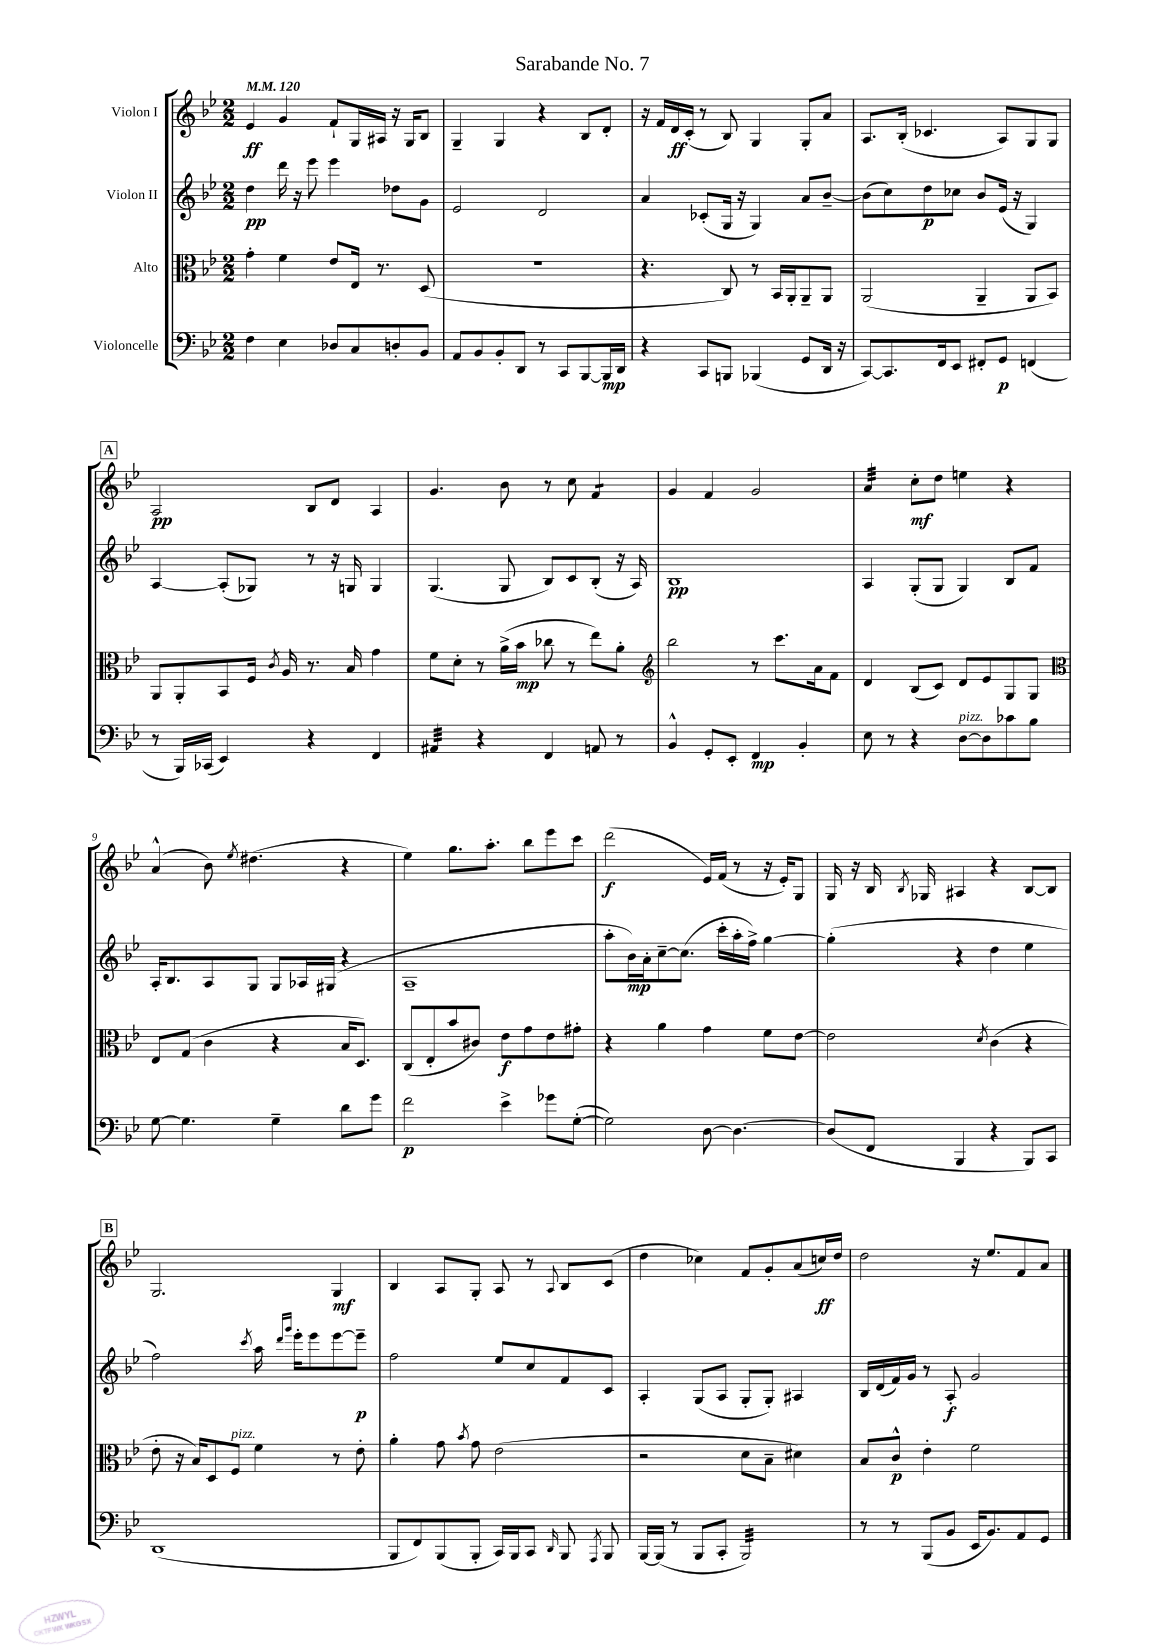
\header { title = "Sarabande No. 7" }
<<
\new StaffGroup <<
\new Staff = "s0" \with { instrumentName = "Violon I" } {
    \clef treble \key bes \major \numericTimeSignature \time 2/2 \tempo 4 = 120
    \autoBeamOff ees'4\ff g'4 f'8[-! g16 ais16] r16 g16[ bes8] |
    g4-- g4 r4 bes8[ d'8]-. |
    r16 f'16[ d'16\ff c'16]-.( r8 bes8) g4 g8[-. a'8] |
    a8.[ bes16]-.( ces'4. a8[) g8 g8] |
    \mark \markup { \box "A" } a2\pp bes8[ d'8] a4 |
    g'4. bes'8 r8 c''8 f'4:8 |
    g'4 f'4 g'2 |
    a'4:32 c''8[-.\mf d''8] e''4 r4 |
    a'4-^( bes'8) \acciaccatura { ees''8 } dis''4.( r4 |
    ees''4) g''8.[ a''8.]-. bes''8[ ees'''8 c'''8] |
    d'''2\f( ees'16[) f'16]( r8 r16 ees'16[-.) g8] |
    g16 r16 bes16 \acciaccatura { bes8 } ges16 ais4 r4 bes8[~ bes8] |
    \mark \markup { \box "B" } g2. g4\mf |
    bes4 a8[ g8]-. a8 r8 \appoggiatura { a8 } bes8[ c'8]( |
    d''4 ces''4) f'8[ g'8-. a'8( c''16\ff) d''16] |
    d''2 r16 ees''8.[ f'8 a'8] \bar "|." |
}
\new Staff = "s1" \with { instrumentName = "Violon II" } {
    \clef treble \key bes \major \numericTimeSignature \time 2/2
    \autoBeamOff d''4\pp d'''16 r16 ees'''8 ees'''4 des''8[ g'8] |
    ees'2 d'2 |
    a'4 ces'8[-.( g16] r16 g4) a'8[ bes'8]~-- |
    bes'8[( c''8) d''8\p ces''8] bes'8[ ees'16]( r16 g4) |
    \mark \markup { \box "A" } a4~ a8[-.( ges8]) r8 r16 g16 g4 |
    g4.( g8 bes8[) c'8 bes8]-.( r16 a16) |
    bes1\pp |
    a4 g8[-.( g8] g4) bes8[ f'8] |
    a16[-. bes8. a8 g8] g8[ aes16 gis16]( r4 |
    a1-- |
    a''8[-. bes'16\mp) a'16-. c''8~-- c''8.]( c'''16[-. a''16-. f''16]->) g''4~ |
    g''4-.( r4 d''4 ees''4 |
    \mark \markup { \box "B" } f''2) \acciaccatura { c'''8 } a''16 \grace { d'''16[ g'''16] } ees'''16[-. ees'''8 ees'''8~ ees'''8]--\p |
    f''2 ees''8[ c''8 f'8 c'8] |
    a4-. g8[( a8] g8[-. g8]-.) ais4 |
    bes16[ d'16( f'16) g'16] r8 a8-.\f g'2 \bar "|." |
}
\new Staff = "s2" \with { instrumentName = "Alto" } {
    \clef alto \key bes \major \numericTimeSignature \time 2/2
    \autoBeamOff g'4-. f'4 ees'8[ ees16] r8. d8( |
    r1 |
    r4. c8) r8 bes,16[ a,16-. a,8-- a,8] |
    a,2( a,4-- a,8[ bes,8]) |
    \mark \markup { \box "A" } a,8[ a,8-. bes,8 f16] \acciaccatura { c'8 } a16 r8. bes16 g'4 |
    f'8[ d'8]-. r8 a'16[->( bes'16]\mp ces''8 r8 ees''8[) a'8]-. |
    \clef treble bes''2 r8 c'''8.[ a'16 f'8] |
    d'4 bes8[( c'8]) d'8[ ees'8 g8 g8] |
    \clef alto ees8[ g8]( c'4 r4 bes16[ d8.]) |
    c8[( ees8-. bes'8 cis'8]) ees'8[\f g'8 ees'8 gis'8]-. |
    r4 a'4 g'4 f'8[ ees'8]~ |
    ees'2 \acciaccatura { d'8 } c'4( r4 |
    \mark \markup { \box "B" } ees'8-. r16 bes16[) d8 f8]^\markup { \italic "pizz." } f'4 r8 ees'8-. |
    a'4-. g'8 \acciaccatura { bes'8 } g'8 ees'2( |
    r2 d'8[ bes8]-- dis'4) |
    bes8[ c'8]-^\p ees'4-. f'2 \bar "|." |
}
\new Staff = "s3" \with { instrumentName = "Violoncelle" } {
    \clef bass \key bes \major \numericTimeSignature \time 2/2
    \autoBeamOff f4 ees4 des8[ c8 d8-. bes,8] |
    a,8[ bes,8 bes,8-. d,8] r8 c,8[ bes,,8~ bes,,16\mp d,16] |
    r4 c,8[ b,,8] bes,,4( g,8[ d,16] r16 |
    c,8[~) c,8. f,16 ees,8] fis,8[-. g,8]\p f,4( |
    \mark \markup { \box "A" } r8 bes,,16[) ces,16]( ees,4) r4 f,4 |
    ais,4:32 r4 f,4 a,8 r8 |
    bes,4-^ g,8[-. ees,8]-. f,4\mp bes,4-. |
    ees8 r8 r4 d8[~^\markup { \italic "pizz." } d8 ces'8 bes8] |
    g8~ g4. g4-- d'8[ g'8] |
    f'2\p ees'4-> ges'8[ g8]~-.( |
    g2) d8~ d4.~ |
    d8[( f,8] bes,,4 r4 bes,,8[) c,8] |
    \mark \markup { \box "B" } d,1( |
    bes,,8[ f,8) bes,,8( bes,,8]-. c,16[) bes,,16 c,8] \grace { d,16 } bes,,8 \acciaccatura { a,,8 } bes,,8 |
    bes,,16[~ bes,,16]( r8 bes,,8[ c,8]-. bes,,2:32) |
    r8 r8 bes,,8[( bes,8] ees,16[ bes,8.) a,8 g,8] \bar "|." |
}
>>
>>
